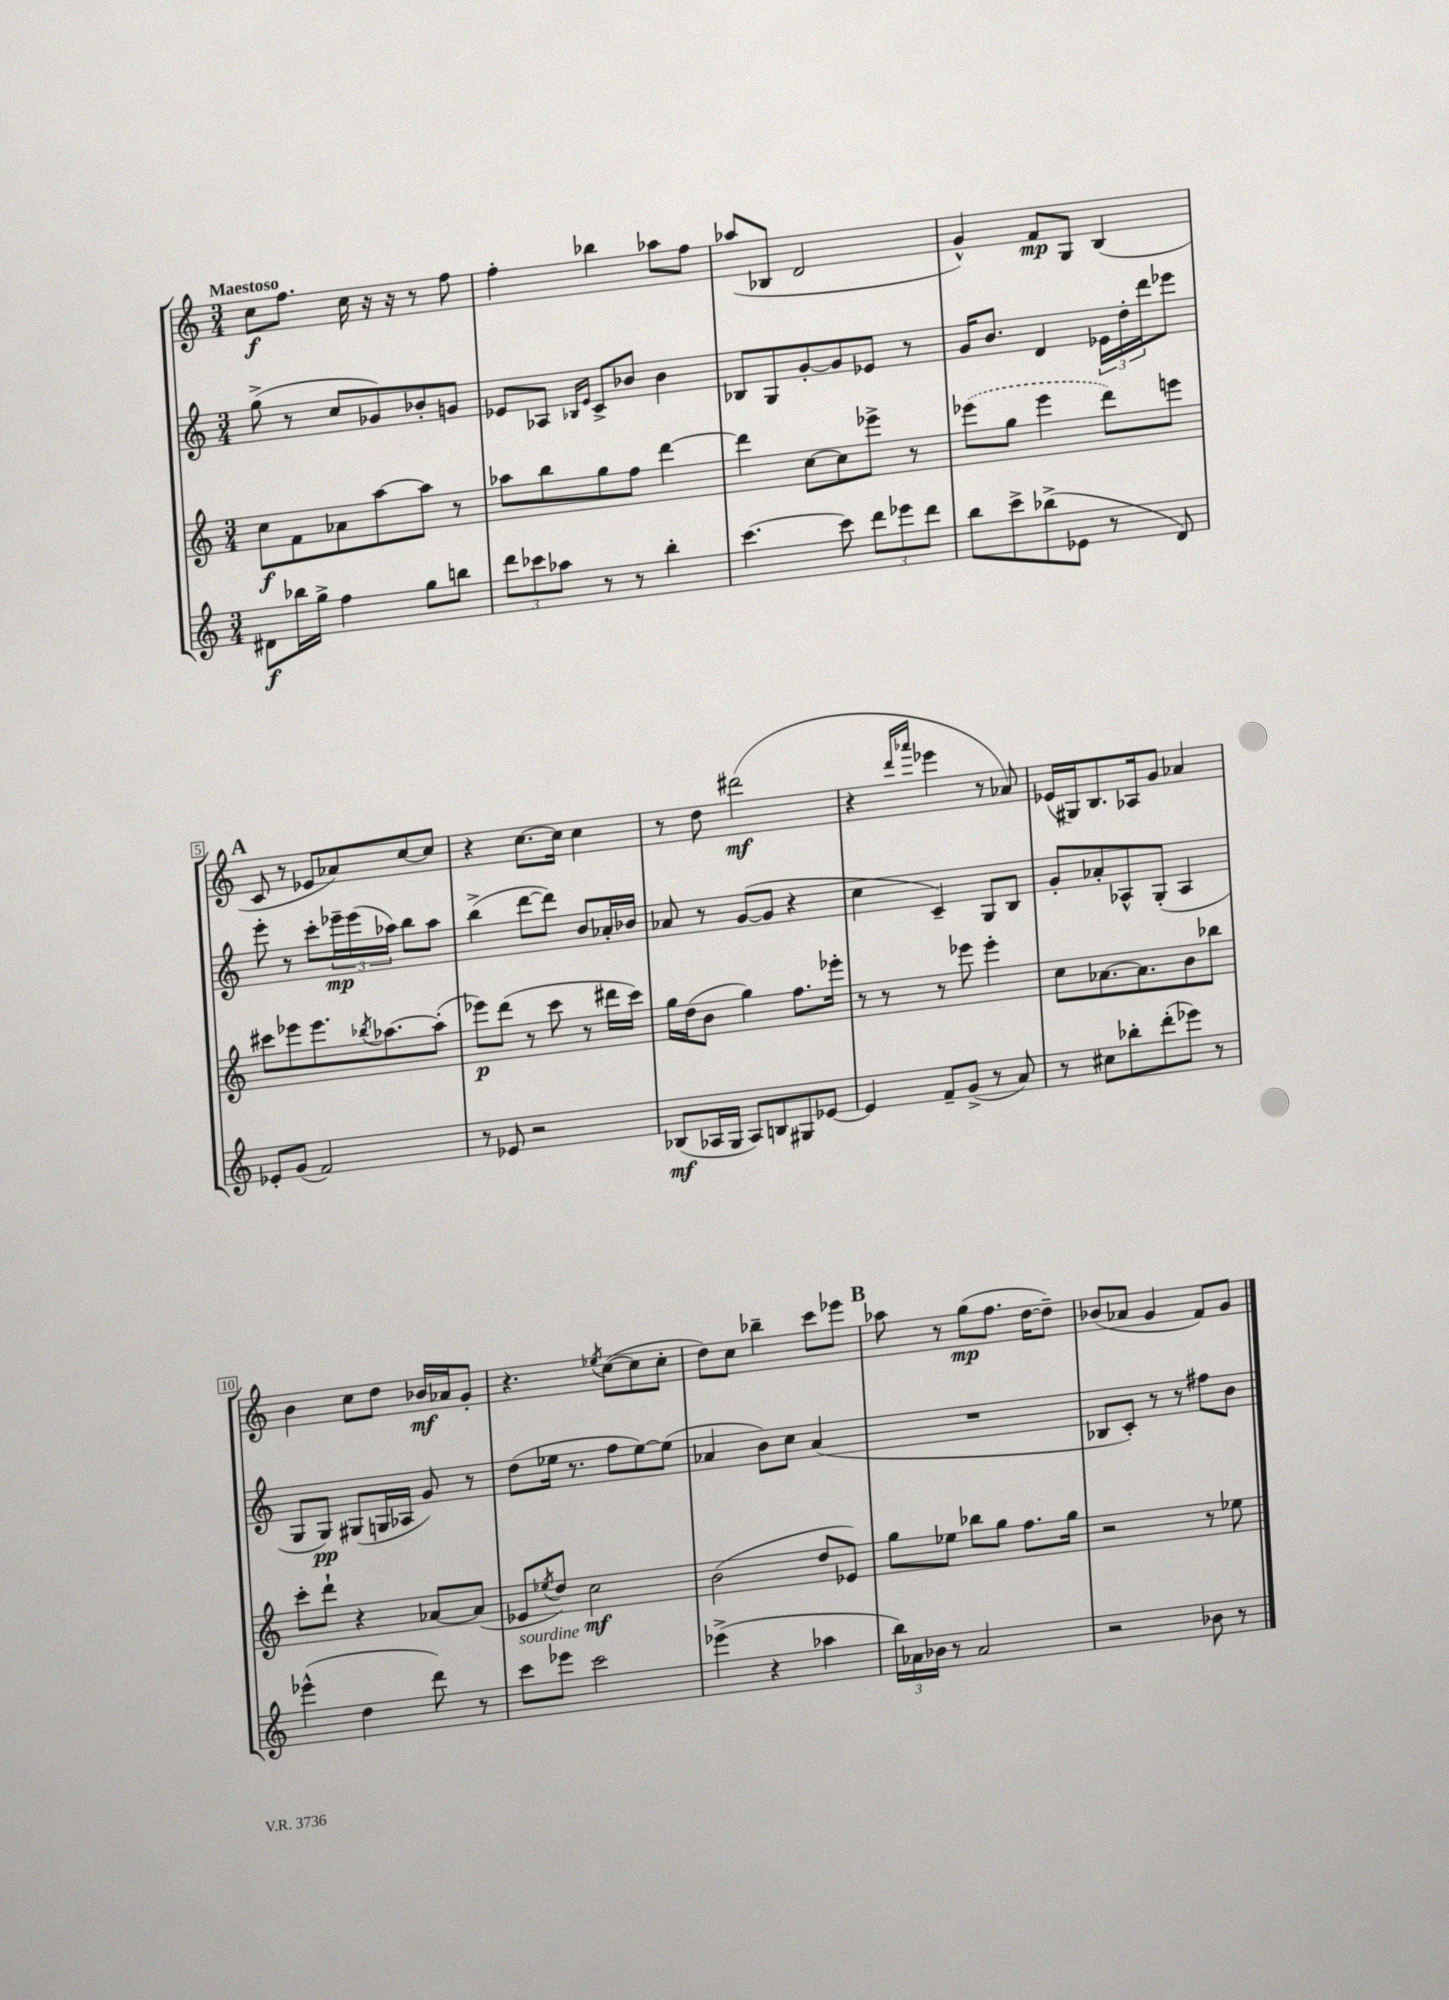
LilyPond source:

<<
\new StaffGroup <<
\new Staff = "s0" {
    \clef treble \key c \major \numericTimeSignature \time 3/4 \tempo "Maestoso"
    c''8\f f''8. c''16 r16 r16 r8 f''8 |
    f''4-. bes''4 aes''8 f''8 |
    aes''8( bes8 d'2 |
    g'4-^) f'8\mp g8 b4( |
    \mark \markup { \bold "A" } c'8 r8 ees'8 aes'8) c''8~ c''8 |
    r4 c''8.~ c''16 c''4 |
    r8 d''8 dis'''2\mf( |
    r4 \grace { d'''16 aes'''16 } ees'''4 r8 aes'8) |
    ees'16( gis16) b8. aes16 g'8 aes'4 |
    b'4 c''8 d''8 bes'16\mf aes'16 g'8-. |
    r4. \acciaccatura { ees''8 } c''8~( c''8 c''8-. |
    d''8) c''8 bes''4-- c'''8 ees'''8 |
    \mark \markup { \bold "B" } aes''8 r8 g''8\mp( f''8. d''16~ d''8--) |
    bes'8( aes'8 g'4 f'8) g'8 \bar "|." |
}
\new Staff = "s1" {
    \clef treble \key c \major \numericTimeSignature \time 3/4
    g''8->( r8 c''8 ges'8) bes'8-. g'8 |
    ees'8 aes8 \grace { bes16 ees'16 } c'8-> bes'8 bes'4 |
    bes8 g8 g'8~-. g'8 ees'8 r8 |
    g'16 b'8. d'4 \tuplet 3/2 { ees'16 d''16-. d'''16 } ees'''8 |
    \mark \markup { \bold "A" } e'''8-. r8 c'''8-. \tuplet 3/2 { ees'''16--\mp ees'''16( aes''16) } b''8 aes''8 |
    b''4->( d'''8~ d'''8) b'8 aes'16-. bes'16 |
    aes'8 r8 g'8~( g'8 r4 |
    c''4 c'4--) g8 b8 |
    g'8-. aes'8-. aes8-^ g8-.( aes4 |
    g8 g8\pp) gis8( g16 aes16 g'8) r8 |
    d''8( ees''16 r8. f''8 ees''8~) ees''8( |
    aes'4 b'8) c''8 aes'4( |
    \mark \markup { \bold "B" } R2. |
    bes8 c'8-.) r8 r8 fis''8 b'8 \bar "|." |
}
\new Staff = "s2" {
    \clef treble \key c \major \numericTimeSignature \time 3/4
    c''8\f f'8 aes'8 a''8~ a''8 r8 |
    aes''8 b''8 g''8 f''8 d'''4~ |
    d'''4 c''8~ c''8 ees'''8-> r8 |
    \once \slurDashed ees'''8( g''8 ees'''4 d'''8) e'''8 |
    \mark \markup { \bold "A" } cis'''8 ees'''8 ees'''8. \acciaccatura { bes''8 } aes''8.~ aes''8-.( |
    ees'''8\p) d'''8( r8 c'''8 r8 dis'''16 c'''16) |
    g''16 d''16( b'8 g''4) f''8. ees'''16-. |
    r8 r8 r8 ees'''8 ees'''4-. |
    c''8 aes'8.~ aes'8. b'8 bes''8 |
    c'''8-. d'''8-! r4 aes'8~ aes'8( |
    ees'8 \acciaccatura { ees''8 } d''8) c''2\mf |
    b'2( d''8 ees'8) |
    \mark \markup { \bold "B" } g''8 ees''8 bes''8 g''8 f''8. g''16 |
    r2 r8 ees''8 \bar "|." |
}
\new Staff = "s3" {
    \clef treble \key c \major \numericTimeSignature \time 3/4
    dis'8\f bes''16 g''16-> f''4 g''8 b''8 |
    \tuplet 3/2 { d'''8 ces'''8 aes''8 } r8 r8 b''4-. |
    c'''4.~ c'''8 \tuplet 3/2 { d'''8 ees'''8 d'''8 } |
    b''8 c'''8-> bes''8->( ees'8 r8 d'8) |
    \mark \markup { \bold "A" } ees'8-. g'8( f'2) |
    r8 ees'8 r2 |
    bes8\mf( aes16 g16 aes8) b8 gis8 ees'8~ |
    ees'4 f'8-- g'8->( r8 a'8) |
    r8 cis''8 bes''8-. d'''8-.( ees'''8) r8 |
    ees'''4-^( d''4 d'''8) r8 |
    c'''8^\markup { \italic "sourdine" } ees'''8 c'''2 |
    ees'''4->( r4 aes''4 |
    \mark \markup { \bold "B" } \tuplet 3/2 { b''16) aes'16 bes'16 } r8 aes'2 |
    r2 bes'8 r8 \bar "|." |
}
>>
>>
\layout { \context { \Score \override BarNumber.stencil = #(make-stencil-boxer 0.1 0.3 ly:text-interface::print) } }
